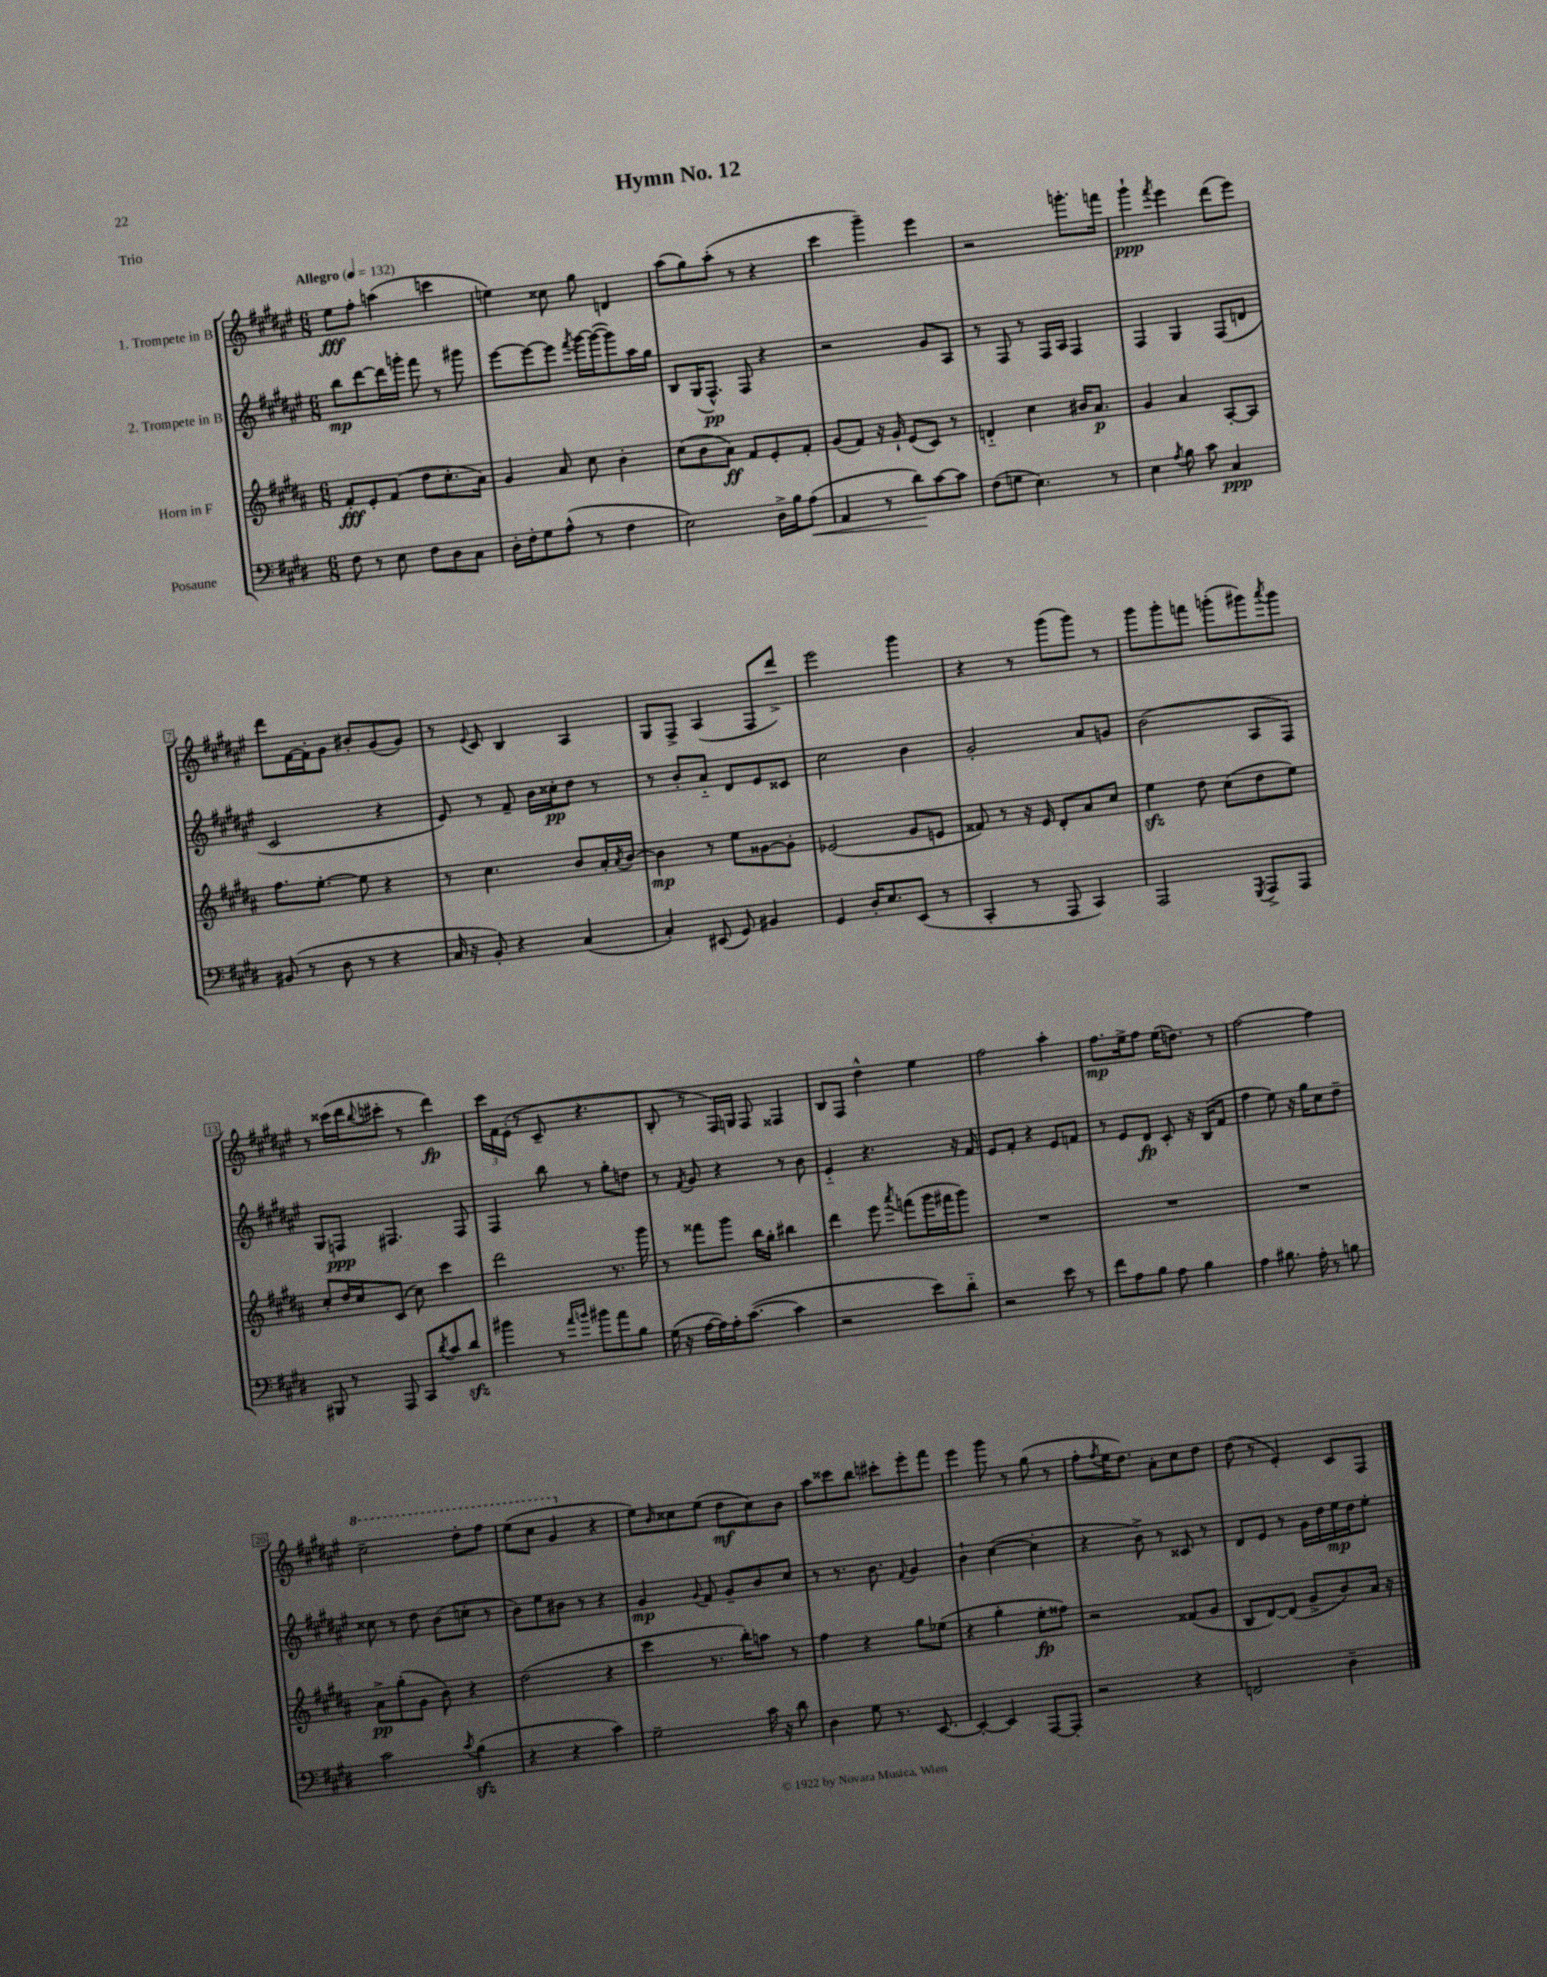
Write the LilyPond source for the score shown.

\header { title = "Hymn No. 12" piece = "Trio" }
<<
\new StaffGroup <<
\new Staff = "s0" \with { instrumentName = "1. Trompete in B" } {
    \clef treble \key fis \major \numericTimeSignature \time 6/8 \tempo "Allegro" 4 = 132
    eis''8\fff fis''8-. a''4( c'''4 |
    e''4) cisis''8 gis''8 d'4 |
    ais''8( gis''8) ais''8-.( r8 r4 |
    cis'''4 gis'''4--) eis'''4 |
    r2 g'''8.-. f'''16 |
    gis'''4-!\ppp \acciaccatura { fis'''8 } eis'''4 dis'''8( eis'''8) |
    dis'''8 fis'16~ fis'16-. gis'8 bis'8-. gis'8( gis'8) |
    r8 \appoggiatura { eis'8 } cis'8 b4 ais4 |
    gis8 fis8-> ais4( fis8 dis'''8->) |
    eis'''2 gis'''4 |
    r4 r8 gis'''8( gis'''8) r8 |
    gis'''8 gis'''8-. f'''8 g'''8-.( gis'''8) \acciaccatura { ais'''8 } gis'''8 |
    r8 cisis'''16( dis'''16 \appoggiatura { b''8 } cis'''8-. r8 dis'''4\fp) |
    \tuplet 3/2 { cis'''16 fis'16 eis'16-.( } r8 cis'8-- r4. |
    b8-. r8 fis16) g16 fis8 fisis4 |
    b8 fis8 dis''4-^ eis''4 |
    fis''2 ais''4-. |
    fis''8.\mp eis''16-> fis''8 eis''16( d''8.) r8 |
    fis''2~ fis''4 |
    \ottava #1 cis'''2-- dis'''8-. fis'''8 |
    eis'''8( cis'''8 gis''4 \ottava #0 r4 |
    eis''8) \grace { b'16 } cisis''8 eis''8( dis''8\mf cisis''8) b'8 |
    ais''8 cisis'''8 b''8 cis'''8-. eis'''8-. fis'''8 |
    eis'''4 gis'''8 r8 gis''8( r8 |
    fis''8-. \acciaccatura { fis''8 } eis''16 dis''8.) ais'8-. cis''8 dis''8 |
    dis''8( r8 eis'4-.) cis'8 fis8 \bar "|." |
}
\new Staff = "s1" \with { instrumentName = "2. Trompete in B" } {
    \clef treble \key fis \major \numericTimeSignature \time 6/8
    b''8\mp dis'''8~ dis'''16 g'''16-. fis'''8 r8 gis'''8 |
    eis'''8~ eis'''8~ eis'''8 \acciaccatura { fis'''8 } gis'''16~ gis'''16~( gis'''8) ais''16 gis''16 |
    b8 gis16( fis8.-^\pp) fis8 r4 |
    r2 gis'8 ais8 |
    r8 fis8 r8 fis16 ais16 fis4 |
    fis4 gis4 fis8( d'8 |
    cis'2 r4 |
    eis'8) r8 fis'8-- b'16 cisis''16-.\pp dis''8 r8 |
    r8 b'8-. ais'8-_ dis'8 eis'8 cisis'8 |
    cis''2 b'4 |
    gis'2-. ais'8 g'8 |
    b'2( ais8 fis8) |
    gis8 f8\ppp fis4. fis8 |
    fis4 b''8 r8 gis''8-. d''8 |
    r8 \acciaccatura { fis'8 } gis'8 r4 r8 b'8 |
    eis'4-_ r4. r16 fis'16 |
    eis'8 fis'8-. r4 eis'8 f'8 |
    r8 eis'8 dis'8\fp cis'8-. r16 b16( fis'8 |
    fis''4 eis''8) r16 gis''16 cis''8 dis''8-- |
    cisis''8 r8 dis''8 b'8( c''8-. r8 |
    b'8) eis''8 bis'8 r8 r4 |
    gis'4\mp \appoggiatura { gis'8 } fis'8 gis'8-- b'8 cis''8 |
    r8 r8. b'8. \appoggiatura { fis'8 } gis'4 |
    b'4-! cis''4~( cis''4-. |
    r4 b'8->) r8 cisis'8 r8 |
    dis'8 eis'8 r8 gis'16 dis''16 eis''16\mp dis''16 eis''8-. \bar "|." |
}
\new Staff = "s2" \with { instrumentName = "Horn in F" } {
    \clef treble \key b \major \numericTimeSignature \time 6/8
    fis'8-.\fff e'8-. fis'8( dis''8 cis''8.-. ais'16) |
    gis'4 ais'8 cis''8 b'4-. |
    cis''8( b'8 ais'8\ff) fis'8 e'8-. fis'8-. |
    gis'8( fis'8) r16 gis'16-! e'8( cis'8) r8 |
    d'4-_ cis''4 bis'16 ais'8.\p |
    gis'4 ais'4 ais8~-. ais8 |
    fis''8. e''8.~-. e''8 r4 |
    r8 cis''4. b'8 ais'16-. \acciaccatura { ais'8 } b'16~ |
    b'4\mp r8 e''8 gisis'8~ gisis'8-. |
    ees'2( gis'8 e'8 |
    fisis'8) r8 r16 e'16 dis'8-. ais'8 cis''8 |
    e''4\sfz dis''8 cis''8( dis''8 e''8) |
    cis''8-. dis''16 cis''16 cis'8( cis''8) cis'''4 |
    dis'''2 r8. gis'''16 |
    r8 fisis'''8 gis'''8 b''16 gis''16-. bis''4 |
    dis'''4 e'''8 \acciaccatura { ais'''8 } f'''8( gis'''16 fis'''16 gis'''8) |
    R2. |
    R2. |
    R2. |
    ais'8->\pp gis''8-.( gis'8 b'8) r4 |
    dis''2( r4 |
    cis'''4 r8. b''16-.) a''8 r8 |
    fis''4 r4 gis''8 ees''8( |
    r4 gis''4-. e''8-.\fp fisis''8) |
    r2 fisis'8( gis'8 |
    b8 dis'8~) dis'8( gis'8-> b'8) ais'16 r16 \bar "|." |
}
\new Staff = "s3" \with { instrumentName = "Posaune" } {
    \clef bass \key e \major \numericTimeSignature \time 6/8
    fis8 r8 e8 fis8 dis8 cis8 |
    dis16-. fis16-. gis8 a8-^( r8 fis4 |
    e2) dis16-> b16 a8\<( |
    a,4 r8 dis'8\!) cis'8~ cis'8 |
    fis8( g8 e4.) r8 |
    e4 \acciaccatura { a8 } b8 cis'8 cis4\ppp |
    bis,8( r8 dis8 r8 r4 |
    cis16 r16 b,8-.) r4 cis4( |
    cis4-.) eis,8( gis,8) bis,4 |
    gis,4 dis16-. e8. e,8( r8 |
    cis,4-. r8 a,,8 cis,4) |
    a,,2 \acciaccatura { gis,,8 } a,,8-> a,,8 |
    bis,,8 r8 a,,8 cis,8 \acciaccatura { dis'8 } cis'8 dis'8\sfz |
    bis'4 r8 \grace { a'16 b'16 } bis'8 a'8 b8 |
    gis16( r16 a16~ a16) a16-. cis'8.~( cis'4 |
    r2 e'8) dis'8-_ |
    r2 e'8 r8 |
    fis'8 a8 b8 a8 b4 |
    a4 bis8. a16-. r8 b8 |
    cis'2 \acciaccatura { cis'8 } b4\sfz( |
    r4 r4 cis'4) |
    gis2-- cis'16 r16 dis'8 |
    dis4 gis8 r8. e,8.~ |
    e,4~-. e,4 a,,8~ a,,8-. |
    r2 r4 |
    f,2 dis4-- \bar "|." |
}
>>
>>
\layout { \context { \Score \override BarNumber.stencil = #(make-stencil-boxer 0.1 0.3 ly:text-interface::print) } }
